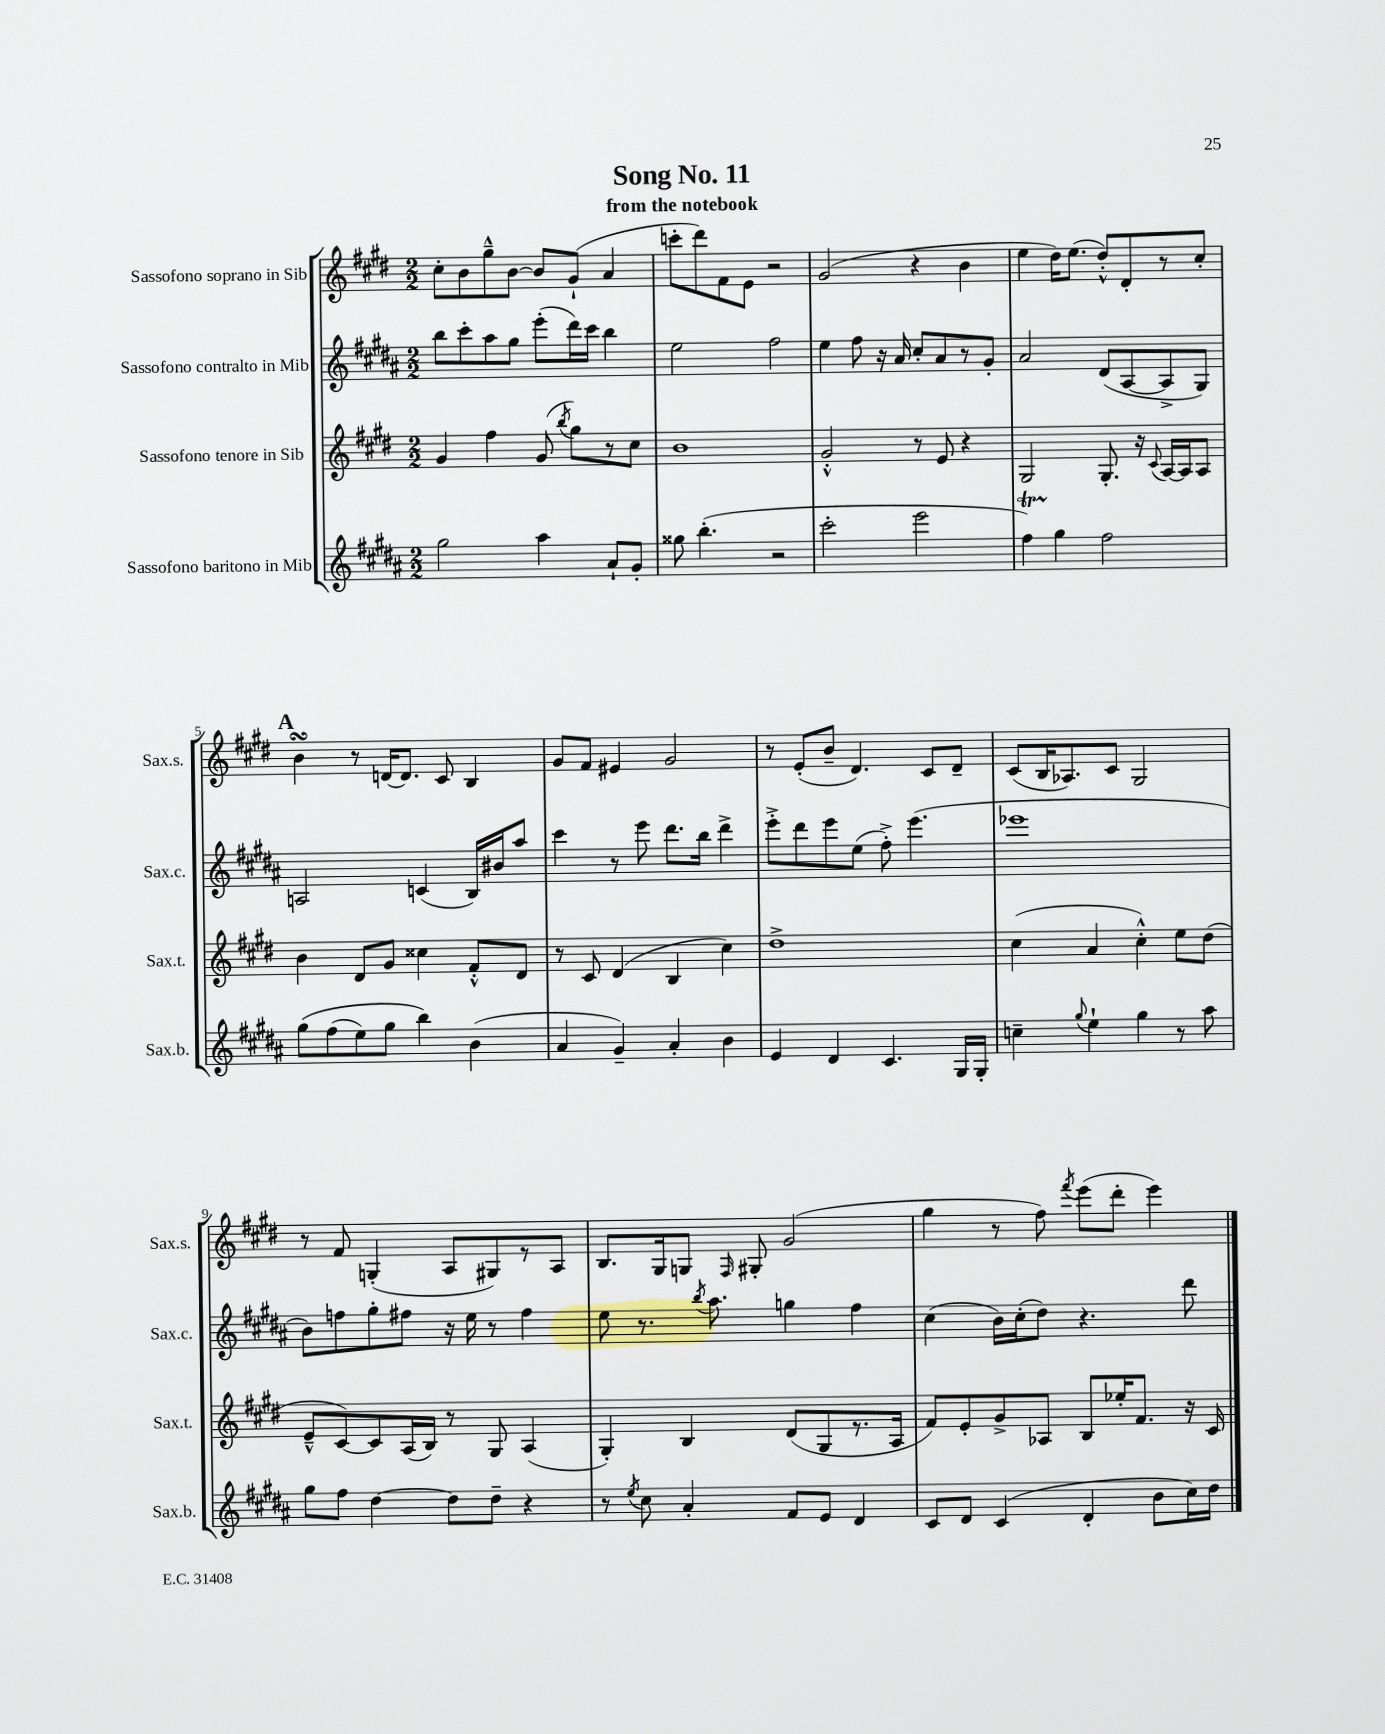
\header { title = "Song No. 11" subtitle = "from the notebook" }
<<
\new StaffGroup <<
\new Staff = "s0" \with { instrumentName = "Sassofono soprano in Sib" shortInstrumentName = "Sax.s." } {
    \clef treble \key e \major \numericTimeSignature \time 2/2
    \autoBeamOff cis''8[-. b'8 gis''8---^ b'8]~ b'8[ gis'8]-!( a'4 |
    c'''8[-. dis'''8) fis'8 e'8] r2 |
    gis'2( r4 b'4 |
    e''4 dis''16[) e''8.]( dis''8[-.-^) dis'8-. r8 cis''8]-. |
    \mark \markup { \bold "A" } b'4\turn r8 d'16[~ d'8.] cis'8 b4 |
    gis'8[ fis'8] eis'4 gis'2 |
    r8 e'8[-.( b'8]-- dis'4.) cis'8[ dis'8]-- |
    cis'8[( b16 aes8.) cis'8] gis2 |
    r8 fis'8 g4-.( a8[ gis8) r8 a8] |
    b8.[ gis16 g8] \grace { fis16 } gis8-. gis'2( |
    gis''4 r8 fis''8) \acciaccatura { fis'''8 } e'''8[( dis'''8]-. e'''4) \bar "|." |
}
\new Staff = "s1" \with { instrumentName = "Sassofono contralto in Mib" shortInstrumentName = "Sax.c." } {
    \clef treble \key b \major \numericTimeSignature \time 2/2
    \autoBeamOff b''8[ cis'''8-. ais''8 gis''8] e'''8[-.( dis'''16) cis'''16] b''4 |
    e''2 fis''2 |
    e''4 fis''8 r16 ais'16 cis''8[-. ais'8 r8 gis'8]-. |
    ais'2 dis'8[( ais8~ ais8-> gis8]) |
    \mark \markup { \bold "A" } a2 c'4( b16[) bis'16 ais''8] |
    cis'''4 r8 e'''8 dis'''8.[ b''16] dis'''4-> |
    e'''8[-.-> dis'''8 e'''8 e''8]( fis''8-.->) e'''4.( |
    ees'''1 |
    b'8[) f''8 gis''8-. fis''8] r16 e''16 r8 fis''4 |
    e''8 r8. \acciaccatura { b''8 } ais''8. g''4 fis''4 |
    cis''4( b'16[) cis''16-.( dis''8]) r4. dis'''8 \bar "|." |
}
\new Staff = "s2" \with { instrumentName = "Sassofono tenore in Sib" shortInstrumentName = "Sax.t." } {
    \clef treble \key e \major \numericTimeSignature \time 2/2
    \autoBeamOff gis'4 fis''4 gis'8( \acciaccatura { b''8 } gis''8[) r8 cis''8] |
    b'1 |
    gis'2-.-^ r8 e'8 r4 |
    gis2 gis8.-. r16 \appoggiatura { cis'8 } a16[~ a16 a8] |
    \mark \markup { \bold "A" } b'4 dis'8[ gis'8] cisis''4 fis'8[-.-^ dis'8] |
    r8 cis'8 dis'4( b4 cis''4) |
    dis''1-> |
    cis''4( a'4 cis''4-.-^) e''8[ dis''8]( |
    e'8[---^ cis'8~) cis'8 a16( b16]) r8 gis8 a4( |
    gis4-.) b4 dis'8[( gis8 r8. a16] |
    fis'8[) e'8-. gis'8-> aes8] b8[ ees''16-. fis'8.] r16 cis'16 \bar "|." |
}
\new Staff = "s3" \with { instrumentName = "Sassofono baritono in Mib" shortInstrumentName = "Sax.b." } {
    \clef treble \key b \major \numericTimeSignature \time 2/2
    \autoBeamOff gis''2 ais''4 ais'8[-! gis'8]-. |
    gisis''8 b''4.-.( r2 |
    cis'''2-. e'''2 |
    fis''4\startTrillSpan) gis''4\stopTrillSpan fis''2 |
    \mark \markup { \bold "A" } gis''8[\( fis''8( e''8) gis''8] b''4\) b'4( |
    ais'4 gis'4--) ais'4-. b'4 |
    e'4 dis'4 cis'4. gis16[ gis16]-. |
    c''4-- \appoggiatura { gis''8 } e''4-! gis''4 r8 ais''8 |
    gis''8[ fis''8] dis''4~ dis''8[ dis''8]-- r4 |
    r8 \acciaccatura { e''8 } cis''8 ais'4-. fis'8[ e'8] dis'4 |
    cis'8[ dis'8] cis'4( dis'4-. b'8[ cis''16) dis''16] \bar "|." |
}
>>
>>
